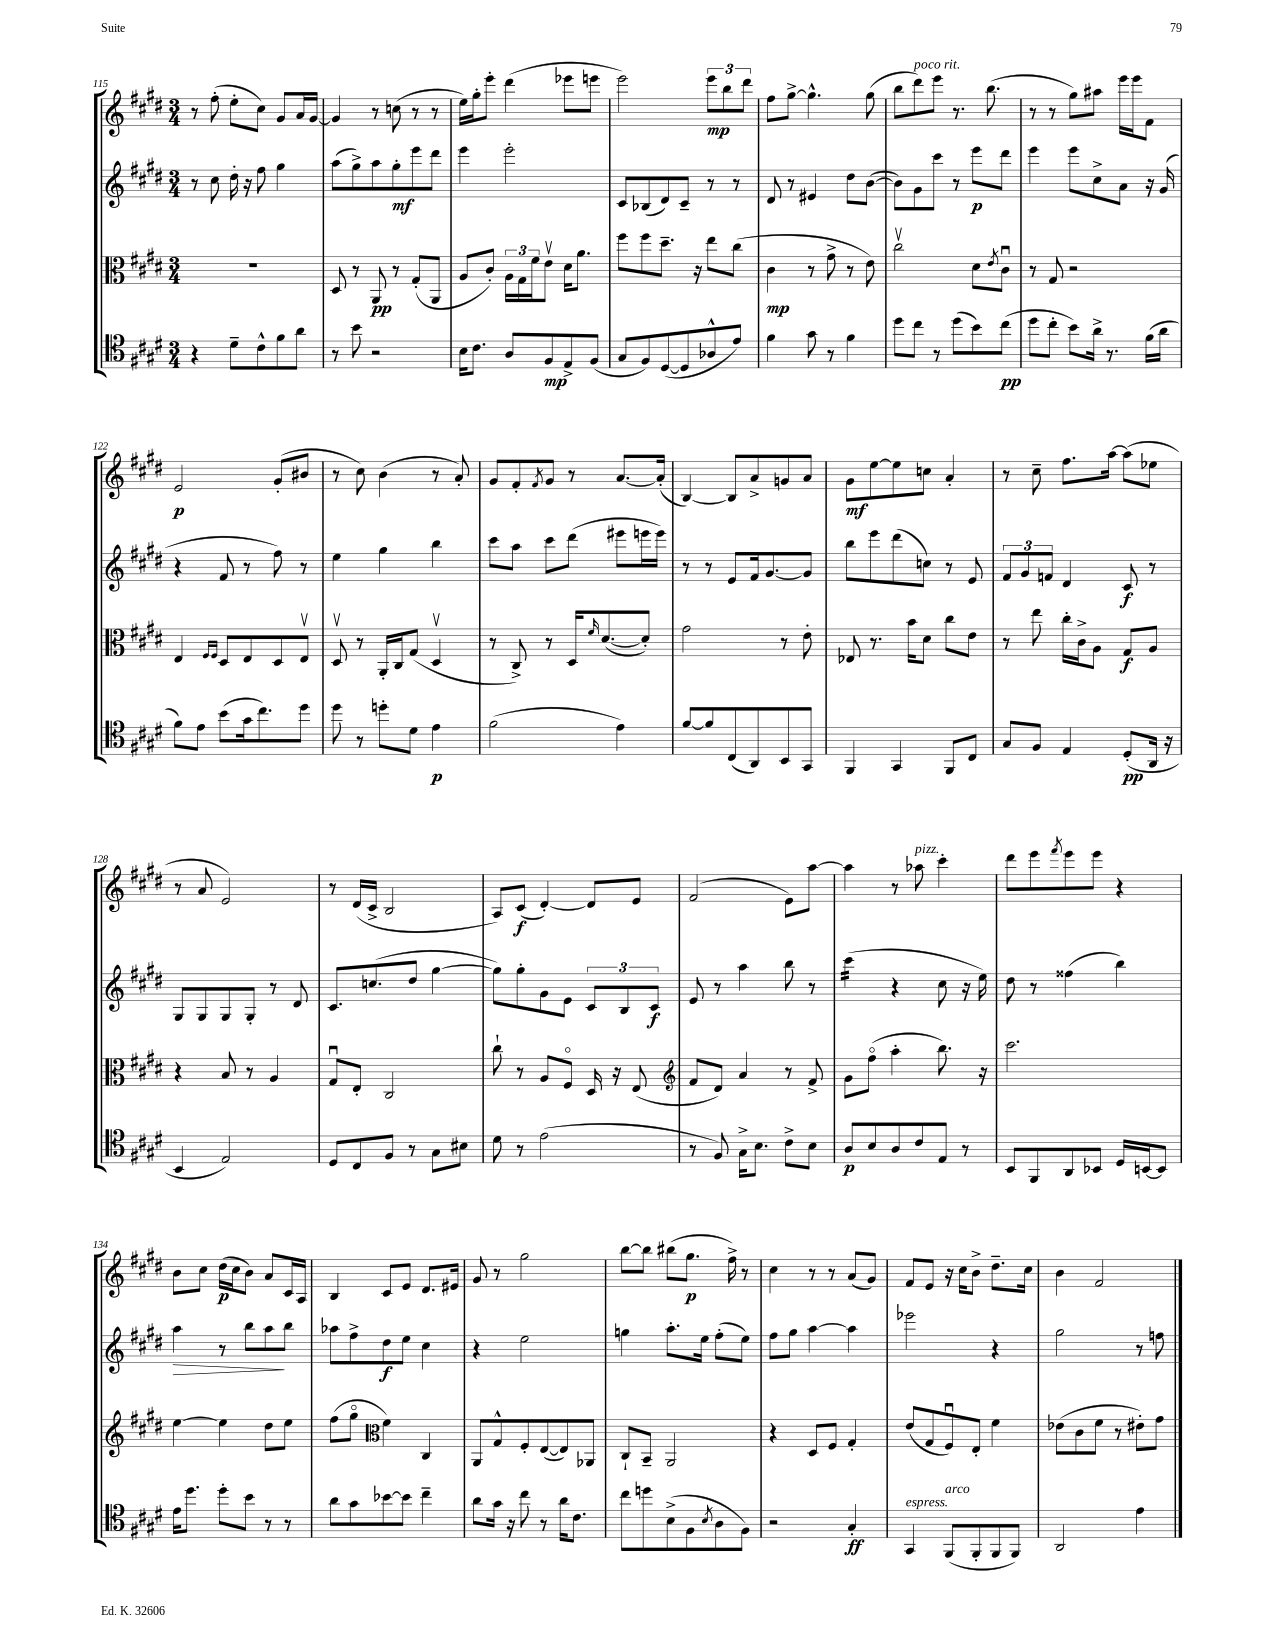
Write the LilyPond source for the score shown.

<<
\new StaffGroup <<
\new Staff = "s0" {
    \clef treble \key e \major \numericTimeSignature \time 3/4
    r8 fis''8-.( e''8-. cis''8) gis'8 a'16 gis'16~ |
    gis'4 r8 c''8( r8 r8 |
    e''16) gis''16-. e'''8-. dis'''4( ees'''8 e'''8 |
    e'''2) \tuplet 3/2 { e'''8\mp b''8 dis'''8 } |
    fis''8 gis''8~-> gis''4.-^ gis''8( |
    b''8 dis'''8^\markup { \italic "poco rit." }) e'''8 r8. b''8.( |
    r8 r8 gis''8) ais''8 e'''16 e'''16 fis'8 |
    e'2\p gis'8-.( bis'8 |
    r8 cis''8) b'4( r8 a'8-.) |
    gis'8 fis'8-. \acciaccatura { fis'8 } gis'8 r8 a'8.~ a'16-.( |
    b4~) b8 a'8-> g'8 a'8 |
    gis'8\mf e''8~ e''8 c''8 a'4-. |
    r8 cis''8-- fis''8. a''16~ a''8( ees''8 |
    r8 a'8 e'2) |
    r8 dis'16( cis'16-> b2 |
    a8) cis'8\f( dis'4~-.) dis'8 e'8 |
    fis'2( e'8) a''8~ |
    a''4 r8 aes''8^\markup { \italic "pizz." } cis'''4-. |
    dis'''8 e'''8 \acciaccatura { fis'''8 } e'''8 e'''8 r4 |
    b'8 cis''8 dis''16\p( cis''16 b'8) a'8 cis'16 a16 |
    b4 cis'8 e'8 dis'8. eis'16 |
    gis'8 r8 gis''2 |
    b''8~ b''8 bis''8( gis''8.\p fis''16->) r8 |
    cis''4 r8 r8 a'8( gis'8) |
    fis'8 e'8 r16 cis''16 b'8-> dis''8.-- cis''16 |
    b'4 fis'2 \bar "|." |
}
\new Staff = "s1" {
    \clef treble \key e \major \numericTimeSignature \time 3/4
    r8 cis''8 dis''16-. r16 fis''8 gis''4 |
    a''8( gis''8->) a''8 gis''8-.\mf e'''8 dis'''8 |
    e'''4 e'''2-. |
    cis'8 bes8( dis'8) cis'8-- r8 r8 |
    dis'8 r8 eis'4 dis''8 b'8~( |
    b'8) gis'8 cis'''8 r8 e'''8\p dis'''8 |
    e'''4 e'''8 cis''8-> a'8 r16 gis'16( |
    r4 fis'8 r8 fis''8) r8 |
    e''4 gis''4 b''4 |
    cis'''8 a''8 cis'''8 dis'''8( eis'''8 e'''16 e'''16) |
    r8 r8 e'8 fis'16 gis'8.~ gis'8 |
    b''8 e'''8 dis'''8( c''8) r8 e'8 |
    \tuplet 3/2 { fis'8 gis'8 f'8 } dis'4 cis'8\f r8 |
    gis8 gis8 gis8 gis8-. r8 dis'8 |
    cis'8. c''8.( dis''8 gis''4~ |
    gis''8) gis''8-. gis'8 e'8 \tuplet 3/2 { cis'8 b8 cis'8\f } |
    e'8 r8 a''4 b''8 r8 |
    cis'''4:16( r4 cis''8 r16 e''16) |
    dis''8 r8 fisis''4( b''4) |
    a''4\> r8 b''8 a''8\! b''8 |
    aes''8 fis''8-> dis''8\f e''8 cis''4 |
    r4 e''2 |
    g''4 a''8.-. e''16 fis''8-.( e''8) |
    fis''8 gis''8 a''4~ a''4 |
    ees'''2 r4 |
    gis''2 r8 f''8 \bar "|." |
}
\new Staff = "s2" {
    \clef alto \key e \major \numericTimeSignature \time 3/4
    R2. |
    dis8 r8 a,8\pp r8 gis8-.( a,8 |
    a8 cis'8-.) \tuplet 3/2 { a16 gis16 fis'16 } e'8\upbow dis'16 a'8. |
    fis''8 fis''8 dis''8.-- r16 e''8 cis''8( |
    cis'4\mp r8 gis'8-> r8 e'8) |
    cis''2\upbow dis'8 \acciaccatura { e'8 } cis'8\downbow |
    r8 gis8 r2 |
    e4 \grace { fis16 fis16 } dis8 e8 dis8 e8\upbow |
    dis8\upbow r8 a,16-. cis16 gis8( dis4\upbow |
    r8 cis8->) r8 dis16 \grace { fis'16 } dis'8.~( dis'8-.) |
    gis'2 r8 e'8-. |
    ees8 r8. b'16 dis'8 cis''8 e'8 |
    r8 e''8 cis''16-. cis'16-> a8 gis8\f a8 |
    r4 b8 r8 a4 |
    gis8\downbow e8-. cis2 |
    cis''8-! r8 a8 fis8\flageolet dis16 r16 e8( |
    \clef treble fis'8 dis'8) a'4 r8 fis'8-> |
    gis'8 fis''8\flageolet( a''4-. b''8.) r16 |
    cis'''2. |
    e''4~ e''4 dis''8 e''8 |
    fis''8( gis''8\flageolet \clef alto fis'4) cis4 |
    a,8 gis8-^ fis8-. e8~( e8) aes,8 |
    cis8-! b,8-- a,2 |
    r4 dis8 fis8 gis4-. |
    e'8( gis8 fis8\downbow) e8-. fis'4 |
    ees'8( cis'8 fis'8 r8 eis'8-.) gis'8 \bar "|." |
}
\new Staff = "s3" {
    \clef tenor \key e \major \numericTimeSignature \time 3/4
    r4 dis'8-- cis'8-^ fis'8 a'8 |
    r8 b'8 r2 |
    b16 cis'8. a8 fis8\mp e8-> fis8( |
    gis8 fis8) dis8~( dis8 aes8-^ e'8) |
    fis'4 gis'8 r8 fis'4 |
    dis''8 cis''8 r8 dis''8( b'8) cis''8\pp( |
    dis''8 cis''8-. b'8) a'16-> r8. fis'16( a'16 |
    fis'8) e'8 b'8( gis'16 cis''8.) dis''8 |
    dis''8 r8 d''8-. dis'8 e'4\p |
    fis'2( e'4) |
    fis'8~ fis'8 cis8( a,8) b,8 gis,8 |
    fis,4 gis,4 fis,8 cis8 |
    gis8 fis8 e4 dis8-.\pp( a,16 r16 |
    b,4 e2) |
    dis8 cis8 fis8 r8 gis8 bis8 |
    dis'8 r8 e'2( |
    r8 fis8) gis16-> b8. cis'8-> b8 |
    a8\p b8 a8 cis'8 e8 r8 |
    b,8 fis,8 a,8 bes,8 dis16 b,16~ b,8 |
    e'16 dis''8. dis''8-. b'8 r8 r8 |
    a'8 gis'8 bes'8~ bes'8 cis''4-- |
    a'8 gis'16 r16 cis''8 r8 a'16 cis'8. |
    cis''8 d''8 b8->( fis8 \acciaccatura { b8 } a8 fis8) |
    r2 gis4-.\ff |
    gis,4^\markup { \italic "espress." } fis,8^\markup { \italic "arco" }( fis,8-. fis,8 fis,8) |
    a,2 e'4 \bar "|." |
}
>>
>>
\layout { \context { \Score currentBarNumber = #115 } }
